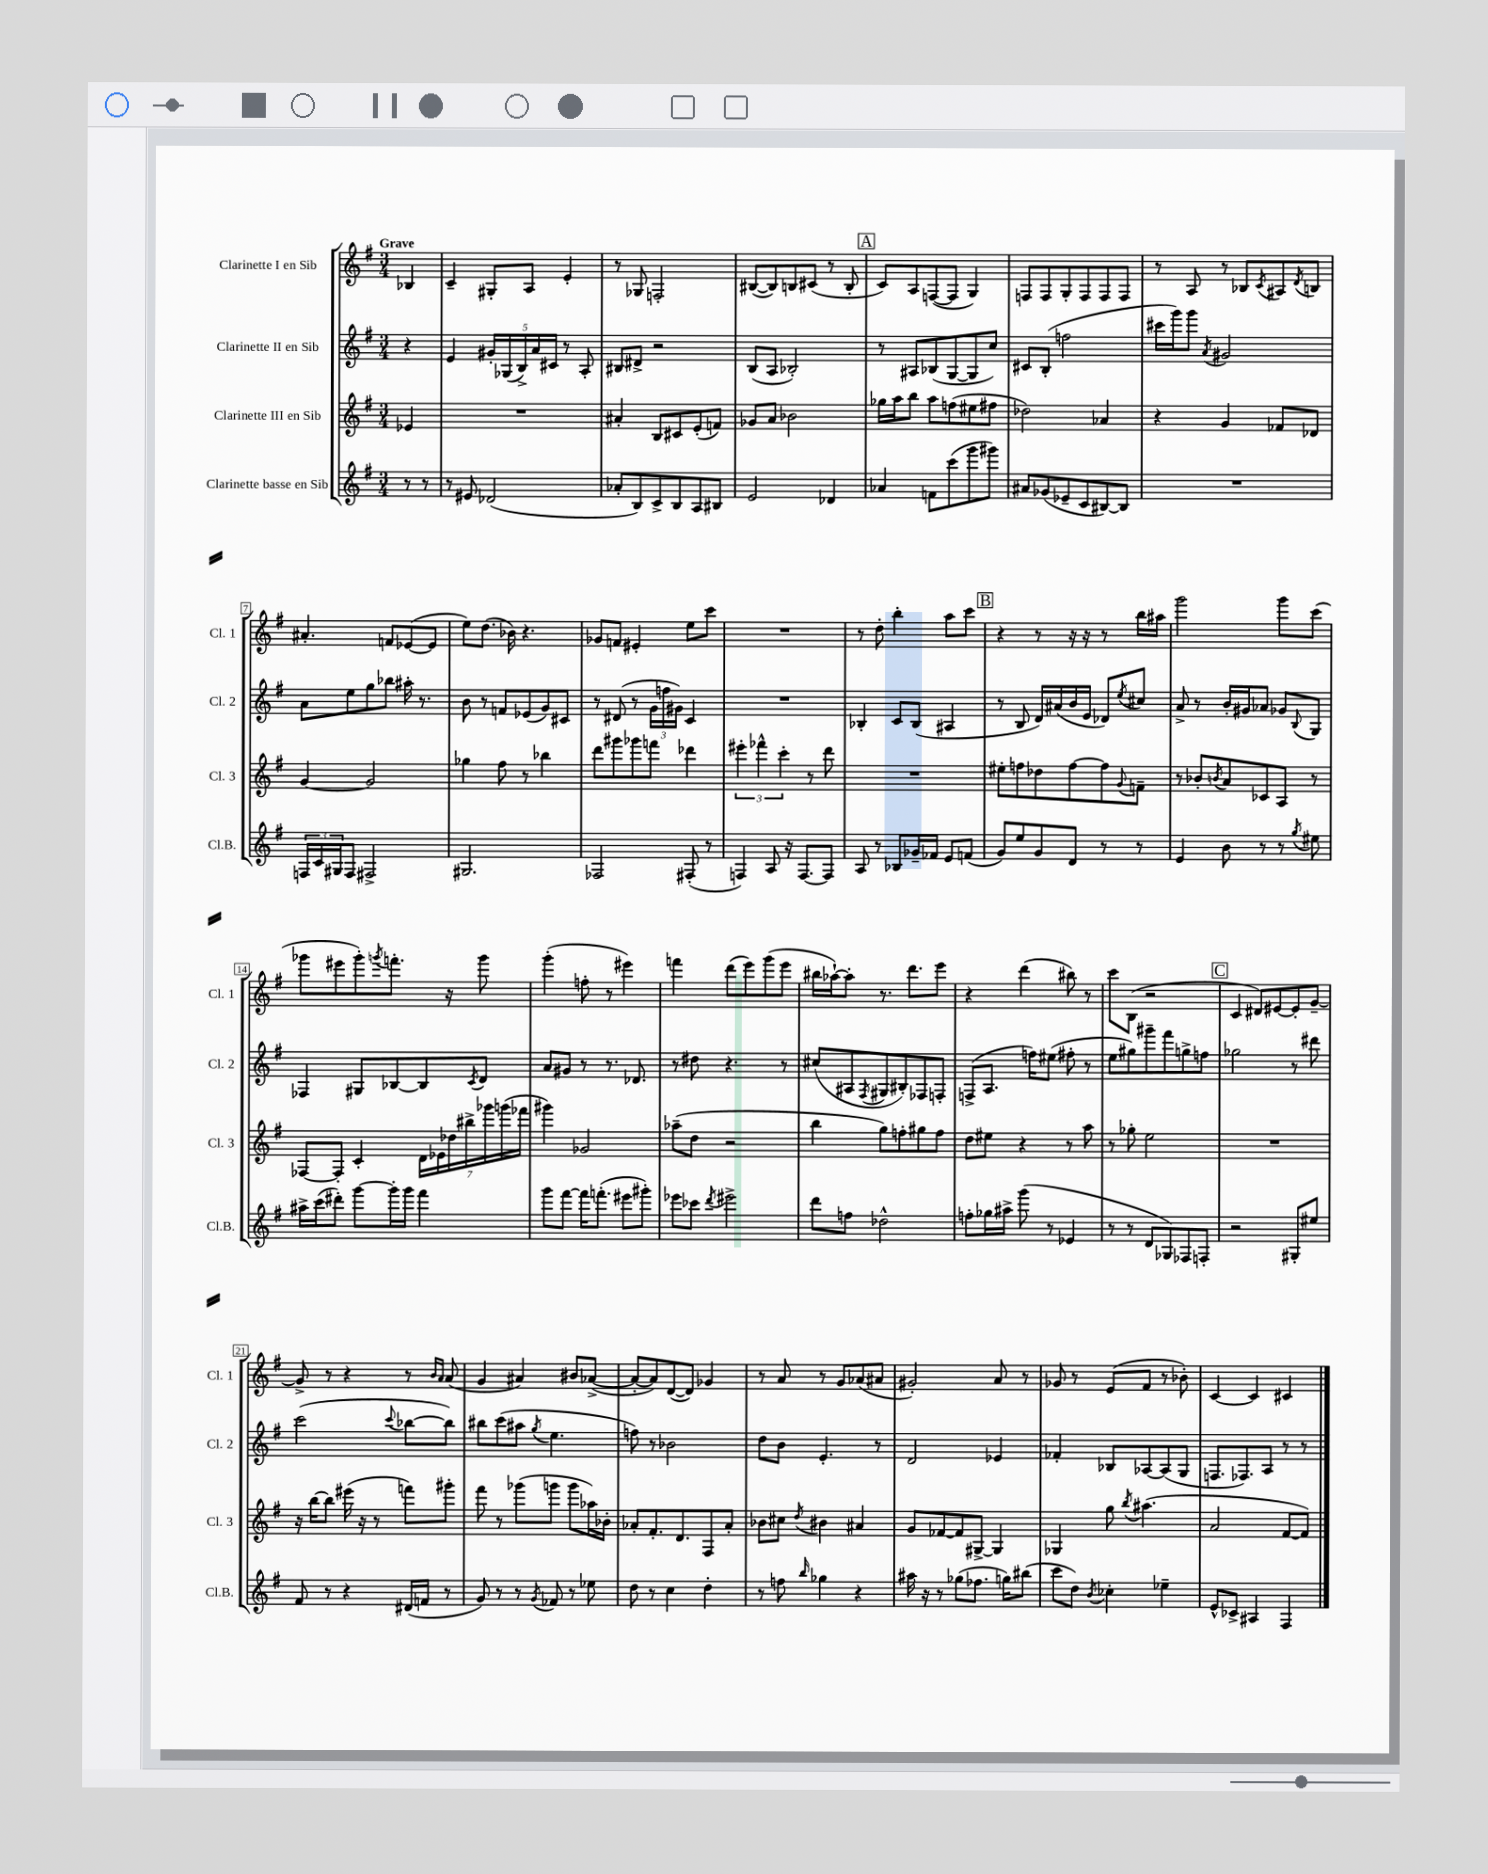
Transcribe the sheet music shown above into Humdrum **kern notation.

**kern	**kern	**kern	**kern
*part4	*part3	*part2	*part1
*staff4	*staff3	*staff2	*staff1
*I"Clarinette basse en Sib	*I"Clarinette III en Sib	*I"Clarinette II en Sib	*I"Clarinette I en Sib
*I'Cl.B.	*I'Cl. 3	*I'Cl. 2	*I'Cl. 1
*clefG2	*clefG2	*clefG2	*clefG2
*k[f#]	*k[f#]	*k[f#]	*k[f#]
*M3/4	*M3/4	*M3/4	*M3/4
=	=	=	=
!	!	!	!LO:TX:a:B:t=Grave
8r	4e-X/	4r	4B-X/
8r	.	.	.
=1	=1	=1	=1
8r	2.r	4e/	4c~/
8e#X/	.	.	.
(2d-X/	.	20g#X'/LL	8G#X'/L
.	.	(20G-X/	.
.	.	20B^/)	.
.	.	.	8A/J
.	.	20a/	.
.	.	20c#X/JJ	.
.	.	8r	4e'/
.	.	8A'/	.
=2	=2	=2	=2
8a-X'/L	4a#X'/	8B#X/L	8r
8B/)	.	8d#X^/J	8G-X/
8c^/	8B/L	2r	2Fn'/
8B/	8c#X/	.	.
8A/	(8e'/	.	.
8B#X/J	8fn/J)	.	.
=3	=3	=3	=3
2e/	8g-X/L	(8B/L	([8B#X/L
.	8a/J	8A/J	8B#/])
.	2b-X\	2B-X'/)	8Bn/
.	.	.	(8c#X/J
4d-X/	.	.	8r
.	.	.	8B'/
!!LO:REH:place=s1:t=A
=4	=4	=4	=4
4a-X/	16gg-X\LL	8r	8c/L)
.	16aa\J	.	.
.	8bb\J	8A#X/L	8A/
8fn\L	8aa\L	(8B-X/	([8Fn/
(8ccc\	(8ffn\	[8G/	8F/J]
8ggg\	8ee#X\	8G/]	4G/)
8ggg#X\J)	8ff#X\J	8cc/J)	.
=5	=5	=5	=5
8a#X/L	2dd-X\)	8c#X/L	8Fn/L
(8g-X/	.	(8B'/J	8F/
8e-X~/	.	2ffn\	8G'/
8c/	.	.	8F/
[8B#X/)	4a-X/	.	8F/
8B#/J]	.	.	8F/J
=6	=6	=6	=6
2.r	4r	16ccc#X\LL	8r
.	.	16ggg\J)	.
.	.	8ggg\J	8A/
.	.	8qa/	.
.	4g/	2g#X/	8r
.	.	.	8B-X/L
.	.	.	8qc/
.	8f-X/L	.	8A#X/
.	.	.	8qd/
.	8d-X/J	.	8Bn/J
!!LO:LB:g=z
=7	=7	=7	=7
24Fn/LL	[4g/	8a\L	4.a#X'/
24c/	.	.	.
24G#X/J	.	.	.
8F/J	.	8ee\	.
2F#X^/	2g/]	8gg\	.
.	.	8bb-X\J	8fn/L
.	.	16aa#X'\	([8e-X/
.	.	8.r	.
.	.	.	8e-/J]
=8	=8	=8	=8
2.G#X/	4gg-X\	8b\	8ee\L)
.	.	8r	(8.dd\J
.	8ff#\	8fn/L	.
.	.	.	16b-X\)
.	8r	(8e-X/	4.r
.	4bb-X\	8g/)	.
.	.	8c#X/J	.
=9	=9	=9	=9
2F-X/	8ddd\L	8r	8g-X/L
.	8ggg#X\	(8d#X/	8fn/J
.	8ggg-X\	8r	4e#X'/
.	8fffn\J	24g\LL	.
.	.	24ffn\	.
.	.	24g#X\JJ)	.
(8F#X'/	4ddd-X\	4c/	8ee\L
8r	.	.	8ccc\J
=10	=10	=10	=10
4Fn/)	6eee#X'\	2.r	2.r
.	6fff-X^^\	.	.
8A/	.	.	.
.	6ccc'\	.	.
16r	.	.	.
[8.F/L	.	.	.
.	8r	.	.
8F/J]	8ddd\	.	.
=11	=11	=11	=11
8A/	2.r	4B-X'/	8r
8r	.	.	8dd'\
8B-X/L	.	8c/L	4bb'\
16g-X~/L	.	(8B-/J	.
16f-X/JJ	.	.	.
8e/L	.	4A#X/	8aa\L
(8fn/J	.	.	8ccc\J
!!LO:REH:place=s1:t=B
=12	=12	=12	=12
8g/L)	8ee#X'\L	8r	4r
8ee/	8ffn\	8B/	.
8g/	8dd-X\	16d/LL)	8r
.	.	(16a#X/	.
8d/J	[8ff\	16b/	16r
.	.	16e/JJ	16r
8r	8ff\]	8d-X/L)	8r
.	8qqg/	8qee/	.
8r	8fn~\J	8cc#X/J	16bb\LL
.	.	.	16aa#X\JJ
=13	=13	=13	=13
4e/	8r	8a^/	2ggg\
.	8b-X'/L	8r	.
.	8qbn/	.	.
8b\	8a/	16b'/LL	.
.	.	16g#X/J	.
8r	8c-X/	8a-X/J	.
8r	8A/J	8g-X/L	8ggg\L
8qgg/	.	8qqB/	.
8ee#X\	8r	8G/J	(8ccc\J
!!LO:LB:g=z
=14	=14	=14	=14
16aa#X^\LL	[8F-X/L	4F-X/	8ggg-X\L
(16ccc\J	.	.	.
8ddd#X'\J)	8F-'/J]	.	8eee#X\
[8ggg\L	4c'/	8G#X/L	8ggg-'\)
.	.	.	8qgggn/
16ggg'\L]	.	[8B-X/	8.fffn'\J
16ggg\JJ	.	.	.
4fff#\	28d\LL	8B-/]	.
.	28e-X\	.	.
.	.	.	16r
.	28dd-X\	.	.
.	28bb#X^\	.	.
.	.	8qc/	.
.	.	8d/J	8ggg\
.	28ggg-X\	.	.
.	(28gggn\	.	.
.	28fff-X\JJ	.	.
=15	=15	=15	=15
8ggg\L	4ggg#X\)	8a/L	(4ggg'\
[8fff#\J	.	8g#X/J	.
16fff#\KL]	2g-X/	8r	8ffn'\
(8.fffn'\J	.	.	.
.	.	8.r	8r
8eee#X\L	.	.	4eee#X\)
.	.	8.d-X/	.
8ggg#X'\J)	.	.	.
=16	=16	=16	=16
8eee-X\L	(8aa-X~\L	8r	4fffn\
8ccc-X\J	8dd\J	8dd#X\	.
8qddd/	.	.	.
2eee#X^\	2r	4.r	(8ddd\L
.	.	.	8eee\)
.	.	.	(8ggg\
.	.	8r	8eee\J
=17	=17	=17	=17
8ddd\L	4bb\	(8cc#X/L	16bb#X\LL
.	.	.	[16aa-X`\J)
8ffn\J	.	8A#X/	8aa-'\J]
.	.	8qF#/	.
2dd-X^^\	8gg\L)	8G#X/	8.r
.	8ffn'\	8B#X'/)	.
.	.	.	8.ddd\L
.	8gg#X\	8F-X/	.
.	8ff\J	8Fn'/J	8eee\J
=18	=18	=18	=18
8ffn'\L	8dd\L	(8Fn^/L	4r
16gg-X\L	8ee#X\J	8.A/J	.
16aa#X^\JJ	.	.	.
(8ggg\	4r	.	(4ddd\
.	.	16ffn\KL)	.
8r	.	(8ee#X\J	.
4e-X/	8r	8ff#X'\	8bb#X\)
.	8aa\	8r	8r
=19	=19	=19	=19
8r	8r	8ee\L	8ccc\L
8r	8gg-X'\	8gg#X\)	(8B\J
8d/L	2ee\	8ggg#X~\	2r
8G-X/)	.	8fff#\	.
8F-X/	.	8ggn^\	.
8Fn'/J	.	8ffn\J	.
!!LO:REH:place=s1:t=C
=20	=20	=20	=20
2r	2.r	2gg-X\	4c/
.	.	.	8d#X/L)
.	.	.	[8e#X/
8G#X'/L	.	8r	8e#'/]
8ee#X/J	.	8ddd#X\	[8g~/J
!!LO:LB:g=z
=21	=21	=21	=21
8f#/	16r	(2ccc\	8g^/]
.	[16bb\KL	.	.
8r	8bb\J]	.	8r
4r	(16eee#X\	.	4r
.	16r	.	.
.	8r	.	.
.	.	8qqccc/	.
(16d#X/LL	8fffn\L)	[8bb-X\L	8r
16fn/JJ	.	.	.
.	.	.	16qqb/LL
.	.	.	16qqa/JJ
8r	8ggg#X'\J	8bb-\J])	(8a/
=22	=22	=22	=22
8g/)	8fff#\	8bb#X\L	4g/
8r	8r	(8ccc\	.
8r	(8ggg-X\L	8aa#X\J	4a#X/)
8qg/	.	8qgg/	.
8f-X/	8gggn\J	4.ee\	.
8r	8ggg\L	.	8b#X/L
8ee-X\	16aa-X\L)	.	([8a-X^/J
.	16b-X'\JJ	.	.
=23	=23	=23	=23
8dd\	8a-X'/L	8ffn\)	8a-'/L_
8r	8.f#'/	8r	8a-/])
4cc\	.	2b-X\	([8d/
.	8.d/	.	.
.	.	.	8d/J])
4dd'\	8F#/	.	4g-X/
.	8a-'/J	.	.
=24	=24	=24	=24
8r	8b-X\L	8dd\L	8r
8ffn\	8cc#X\J	8b\J	8a/
16qqbb/	8qdd/	.	.
4gg-X\	4b#X\	4.e'/	8r
.	.	.	8g/L
4r	4a#X/	.	(8a-X/
.	.	8r	8a#X/J
=25	=25	=25	=25
16aa#X\	8g/L	2d/	2g#X'/)
16r	.	.	.
8r	[8f-X/	.	.
(8gg-X\L	8f-/]	.	.
8.ff-X\J	[8G#X^/J	.	.
.	4G#/]	4e-X/	8a/
16ggn\KL)	.	.	.
(8bb#X\J	.	.	8r
=26	=26	=26	=26
8ccc\L	4G-X/	4f-X'/	8g-X/
8dd\J)	.	.	8r
8qb/	.	.	.
4cc-X'\	8gg\	8B-X/L	(8e/L
.	8qbb/	.	.
.	(4.aa#X\	[8A-X/	8f#/J
4ee-X~\	.	(8A-/]	8r
.	.	8G/J	8b-X'\)
=27	=27	=27	=27
8e^^/L	2a/	8.Fn/L	[4c/
8c-X^/J	.	.	.
.	.	8.F-X/)	.
4A#X/	.	.	4c/]
.	.	8A/J	.
4F#/	[8f#/L	8r	4c#X/
.	8f#/J])	8r	.
==	==	==	==
*-	*-	*-	*-
